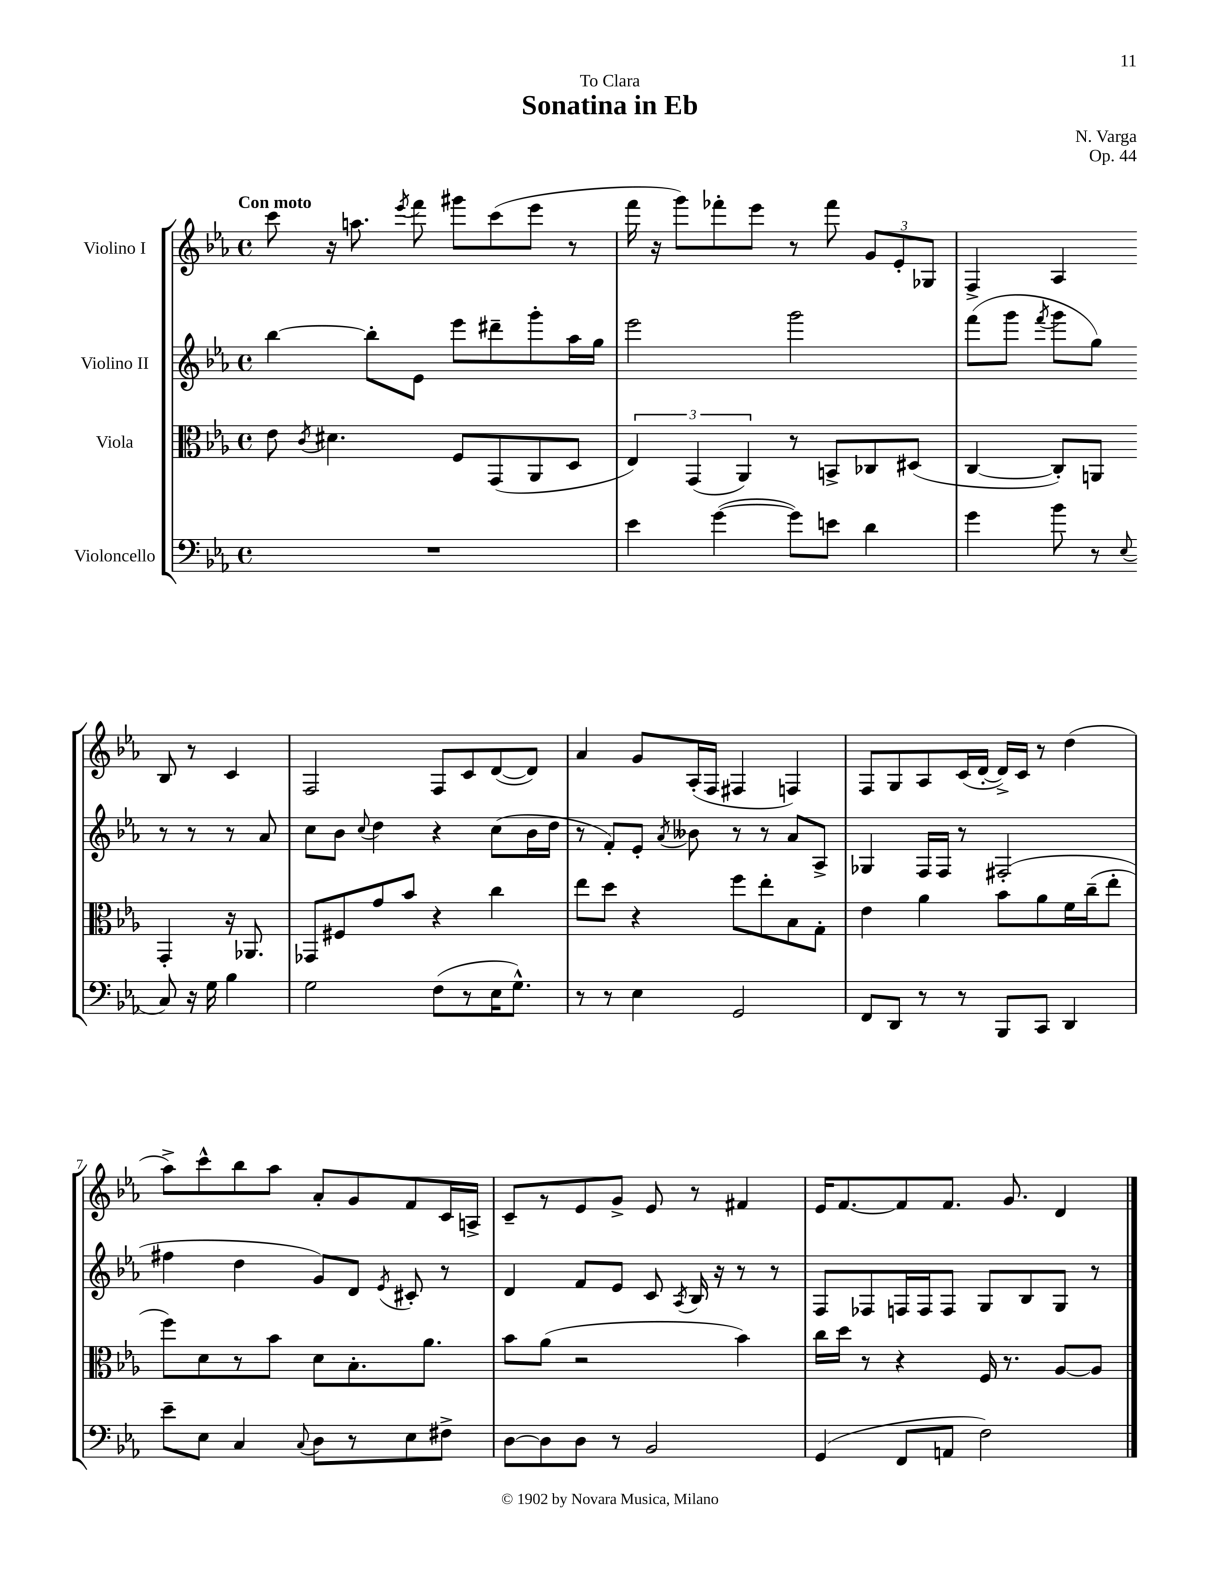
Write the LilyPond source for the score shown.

\header { title = "Sonatina in Eb" composer = "N. Varga" dedication = "To Clara" opus = "Op. 44" }
<<
\new StaffGroup <<
\new Staff = "s0" \with { instrumentName = "Violino I" } {
    \clef treble \key ees \major \defaultTimeSignature \time 4/4 \tempo "Con moto"
    \autoBeamOff c'''8 r16 a''8. \acciaccatura { ees'''8 } f'''8 gis'''8[ c'''8( ees'''8] r8 |
    f'''16 r16 g'''8[) fes'''8-. ees'''8] r8 fes'''8 \tuplet 3/2 { g'8[ ees'8-. ges8] } |
    f4-> aes4 bes8 r8 c'4 |
    f2 f8[ c'8 d'8~( d'8]) |
    aes'4 g'8[ aes16-.( f16] fis4 f4) |
    f8[ g8 aes8 c'16( d'16]~-. d'16[->) c'16] r8 d''4( |
    aes''8[->) c'''8-^ bes''8 aes''8] aes'8[-. g'8 f'8 c'16 a16]-> |
    c'8[-- r8 ees'8 g'8]-> ees'8 r8 fis'4 |
    ees'16[ f'8.~ f'8 f'8.] g'8. d'4 \bar "|." |
}
\new Staff = "s1" \with { instrumentName = "Violino II" } {
    \clef treble \key ees \major \defaultTimeSignature \time 4/4
    \autoBeamOff bes''4~ bes''8[-. ees'8] ees'''8[ dis'''8-- g'''8-. aes''16 g''16] |
    ees'''2 g'''2 |
    f'''8[( g'''8] \acciaccatura { f'''8 } g'''8[ g''8]) r8 r8 r8 aes'8 |
    c''8[ bes'8] \appoggiatura { c''8 } d''4 r4 c''8[( bes'16 d''16] |
    r8 f'8[-.) ees'8]-. \acciaccatura { aes'8 } beses'8 r8 r8 aes'8[ aes8]-> |
    ges4 f16[ f16] r8 fis2-.( |
    fis''4 d''4 g'8[) d'8] \acciaccatura { ees'8 } cis'8-. r8 |
    d'4 f'8[ ees'8] c'8 \acciaccatura { aes8 } bes16 r16 r8 r8 |
    f8[ fes8 f16 f16 f8] g8[ bes8 g8] r8 \bar "|." |
}
\new Staff = "s2" \with { instrumentName = "Viola" } {
    \clef alto \key ees \major \defaultTimeSignature \time 4/4
    \autoBeamOff ees'8 \acciaccatura { c'8 } dis'4. f8[ g,8( aes,8 d8] |
    \tuplet 3/2 { ees4) g,4( aes,4) } r8 b,8[-> ces8 dis8]( |
    c4~ c8[-.) a,8] g,4-. r16 aes,8. |
    ges,8[ fis8 g'8 bes'8] r4 c''4 |
    ees''8[ d''8] r4 f''8[ ees''8-. bes8 g8]-. |
    ees'4 aes'4 bes'8[ aes'8 f'16 c''16--( ees''8]-. |
    f''8[) d'8 r8 bes'8] d'8[ bes8.-. aes'8.] |
    bes'8[ aes'8]( r2 bes'4) |
    c''16[ d''16] r8 r4 f16 r8. aes8[~ aes8] \bar "|." |
}
\new Staff = "s3" \with { instrumentName = "Violoncello" } {
    \clef bass \key ees \major \defaultTimeSignature \time 4/4
    \autoBeamOff R1 |
    ees'4 g'4~( g'8[) e'8] d'4 |
    g'4 bes'8 r8 \appoggiatura { ees8 } c8 r16 g16 bes4 |
    g2 f8[( r8 ees16 g8.]-^) |
    r8 r8 ees4 g,2 |
    f,8[ d,8] r8 r8 bes,,8[ c,8] d,4 |
    ees'8[-- ees8] c4 \appoggiatura { c8 } d8[ r8 ees8 fis8]-> |
    d8[~ d8 d8] r8 bes,2 |
    g,4( f,8[ a,8] f2) \bar "|." |
}
>>
>>
